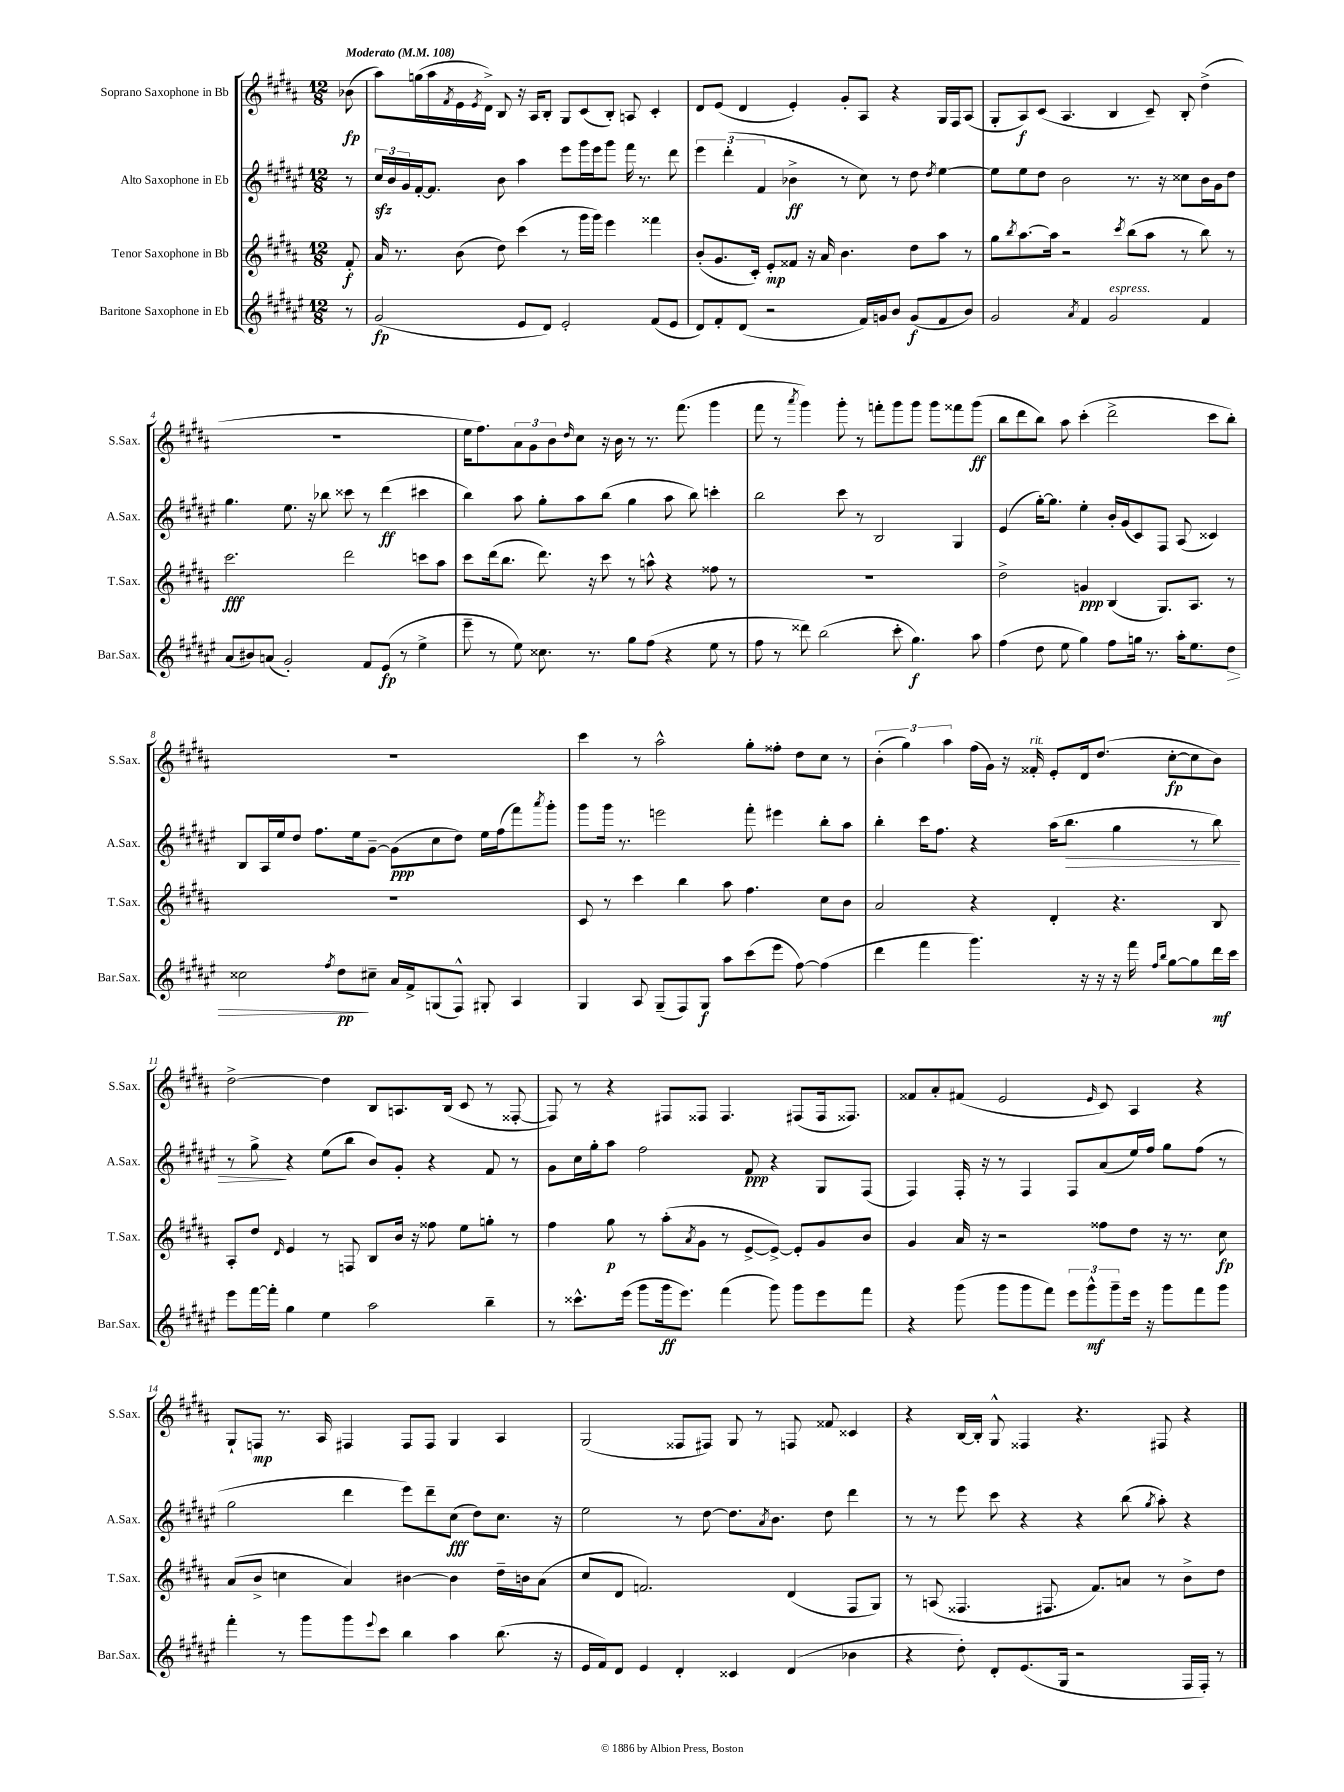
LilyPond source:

<<
\new StaffGroup <<
\new Staff = "s0" \with { instrumentName = "Soprano Saxophone in Bb" shortInstrumentName = "S.Sax." } {
    \clef treble \key b \major \numericTimeSignature \time 12/8 \partial 8 \tempo "Moderato" 4 = 108
    bes'8\fp( |
    ais''8) g''16( ais''16 \acciaccatura { fis'8 } e'16 \acciaccatura { e'8 } dis'16->) b8 r16 ais16 b8-. gis8 cis'8( b8-.) a8 cis'4-. |
    dis'8 e'8( dis'4 e'4-.) gis'8-. ais8 r4 gis16 fis16 ais8( |
    gis8-. ais8\f) cis'8( ais4. b4 cis'8--) b8-. dis''4->( |
    R1. |
    e''16 fis''8.) \tuplet 3/2 { ais'8 gis'8 b'8 } \grace { dis''16 } cis''8 r16 b'16 r8 r8. fis'''8.( gis'''4 |
    fis'''8 r8 \acciaccatura { ais'''8 } gis'''4) gis'''8-. r8 f'''8-. gis'''8 gis'''8 gis'''8 fisis'''8 gis'''8\ff( |
    b''8 dis'''8 b''8) ais''8 cis'''4-.( dis'''2-> cis'''8 b''8-.) |
    R1. |
    cis'''4 r8 ais''2-^ gis''8-. fisis''8-. dis''8 cis''8 r8 |
    \tuplet 3/2 { b'4-.( gis''4) ais''4 } fis''16( gis'16) r16 fisis'16-.^\markup { \italic "rit." } e'8-. dis'16 dis''8.( cis''8~-.\fp cis''8 b'8) |
    dis''2~-> dis''4 b8 a8. b16( cis'8 r8 fisis8~-. |
    fisis8) r8 r4 fis8 fisis8 fisis4. fis8( fis16 fisis8.) |
    fisis'8 ais'8-. fis'8( e'2 \grace { e'16 } cis'8) ais4 r4 |
    gis8-! f8\mp r8. ais16 fis4 fis8 fis8 gis4 ais4 |
    gis2( fisis8 fis8) gis8 r8 f8 fisis'8 cisis'4 |
    r4 b16~ b16-. gis8-^ fisis4 r4. fis8 r4 \bar "|." |
}
\new Staff = "s1" \with { instrumentName = "Alto Saxophone in Eb" shortInstrumentName = "A.Sax." } {
    \clef treble \key fis \major \numericTimeSignature \time 12/8 \partial 8
    r8 |
    \tuplet 3/2 { cis''16\sfz b'16 gis'16 } fis'16~-. fis'8. b'8 ais''4 eis'''8 gis'''16 eis'''16 gis'''8 fis'''16 r8. dis'''8 |
    \tuplet 3/2 { eis'''4 dis'''4-.( fis'4 } bes'4->\ff r8 cis''8) r8 dis''8 \acciaccatura { dis''8 } eis''4~ |
    eis''8 eis''8 dis''8 b'2 r8. r16 cisis''8 b'16 gis'16 dis''8 |
    gis''4. eis''8. r16 bes''8 cisis'''8 r8 dis'''4\ff( cis'''4 |
    b''4) ais''8 gis''8-. ais''8 b''8( gis''4 ais''8 b''8) c'''4-. |
    b''2 cis'''8 r8 b2 gis4 |
    eis'4( gis''16~-.) gis''8. eis''4-. b'16-. gis'16( cis'8) fis8 ais8( cisis'4) |
    b8 ais16 eis''16 dis''8 fis''8. eis''16 gis'8~-- gis'8\ppp( cis''8 dis''8) eis''16 fis''16( fis'''8) \acciaccatura { ais'''8 } gis'''8-. |
    gis'''8 gis'''16 r8. e'''2 fis'''8-. eis'''4 b''8-. ais''8 |
    b''4-. cis'''16 fis''8. r4 ais''16( b''8.\> gis''4 r8 b''8) |
    r8 gis''8->\! r4 eis''8( b''8 b'8) gis'8-. r4 fis'8 r8 |
    gis'8 cis''16 gis''16-. ais''8 fis''2 fis'8\ppp r4 gis8 fis8( |
    fis4) fis16-. r16 r8 fis4 fis8 ais'8( eis''16) fis''16 gis''8 fis''8( r8 |
    gis''2 dis'''4 eis'''8) dis'''8-- cis''8\fff( dis''8) cis''8. r16 |
    eis''2 r8 dis''8~ dis''8. \acciaccatura { ais'8 } b'8. dis''8 dis'''4 |
    r8 r8 eis'''8 cis'''8 r4 r4 b''8( \acciaccatura { gis''8 } ais''8-.) r4 \bar "|." |
}
\new Staff = "s2" \with { instrumentName = "Tenor Saxophone in Bb" shortInstrumentName = "T.Sax." } {
    \clef treble \key b \major \numericTimeSignature \time 12/8 \partial 8
    fis'8-.\f |
    ais'16 r8. b'8( dis''8) cis'''4( r8 gis'''16 gis'''16) e'''4 fisis'''4 |
    b'8-.( gis'8. cis'16-.) e'8-.\mp fisis'8 r16 ais'16 b'4. dis''8 ais''8 r8 |
    gis''8 \acciaccatura { b''8 } ais''8.~ ais''16 r2 \acciaccatura { cis'''8 } b''8( ais''8 r8 b''8) r8 |
    cis'''2.\fff dis'''2 c'''8 ais''8 |
    cis'''8 dis'''16( b''8. dis'''8.) r16 cis'''8 r8 a''8-^ r4 fisis''8 r8 |
    R1. |
    dis''2-> g'4\ppp b4( gis8.) ais8. r8 |
    R1. |
    cis'8 r8 cis'''4 b''4 ais''8 fis''4. cis''8 b'8 |
    ais'2 r4 dis'4-. r4. b8 |
    ais8-. dis''8 \grace { dis'16 } e'4 r8 f8 b8 b'16 r16 fisis''8 e''8 g''8-. r8 |
    fis''4 gis''8\p r8 ais''8-.( \acciaccatura { ais'8 } gis'8 r8 e'8~-> e'8~->) e'8-. gis'8 b'8 |
    gis'4 ais'16 r16 r2 fisis''8 dis''8 r16 r8. cis''8\fp |
    ais'8( b'8-> c''4 ais'4) bis'4~ bis'4 dis''16-- b'16 ais'8( |
    cis''8 dis'8 f'2.) dis'4( fis8 gis8) |
    r8 a8( fisis4. fis8. fis'8.) a'8 r8 b'8-> dis''8 \bar "|." |
}
\new Staff = "s3" \with { instrumentName = "Baritone Saxophone in Eb" shortInstrumentName = "Bar.Sax." } {
    \clef treble \key fis \major \numericTimeSignature \time 12/8 \partial 8
    r8 |
    gis'2\fp( eis'8 dis'8) eis'2-. fis'8( eis'8 |
    dis'8) fis'8-. dis'8( r2 fis'16) g'16 b'8 g'8\f( fis'8 b'8) |
    gis'2 \acciaccatura { ais'8 } fis'4 gis'2^\markup { \italic "espress." } fis'4 |
    ais'8( bis'8) a'8( gis'2-.) fis'8 eis'8\fp( r8 eis''4-> |
    eis'''8-- r8 eis''8) cisis''8. r8. gis''8 fis''8( r4 eis''8 r8 |
    fis''8 r8 disis'''8) b''2( cis'''8-. gis''4.\f) ais''8 |
    fis''4( dis''8 eis''8 gis''4) fis''8 g''16 r8. ais''16-. eis''8. dis''8\> |
    cisis''2 \acciaccatura { fis''8 } dis''8\pp\! cis''8-- ais'16 fis'16-> g8( fis8-^) gis8-. ais4 |
    gis4 ais8 gis8--( fis8) gis8\f ais''8 cis'''8( eis'''8 fis''8~) fis''4( |
    dis'''4 fis'''4 gis'''4.) r16 r16 r16 fis'''16 \grace { fis''16 b''16 } gis''8~ gis''8 dis'''16\mf cis'''16 |
    eis'''8 fis'''16~ fis'''16-. gis''4 eis''4 ais''2 b''4-- |
    r8 cisis'''8.-^ eis'''16( gis'''8 gis'''16\ff eis'''8.) fis'''4( gis'''8) gis'''8 eis'''8 fis'''8 |
    r4 gis'''8( gis'''8 gis'''8 fis'''8) \tuplet 3/2 { eis'''8 gis'''8-^\mf gis'''8-- } eis'''16 r16 gis'''8 fis'''8 gis'''8 |
    fis'''4-. r8 gis'''8 gis'''8 \appoggiatura { eis'''8 } cis'''8 b''4 ais''4 b''8.( r16 |
    eis'16 fis'16) dis'8 eis'4 dis'4-. cisis'4 dis'4( bes'4 |
    r4 dis''8-.) dis'8-. eis'8.( gis16 r2 fis16 fis16-.) r8 \bar "|." |
}
>>
>>
